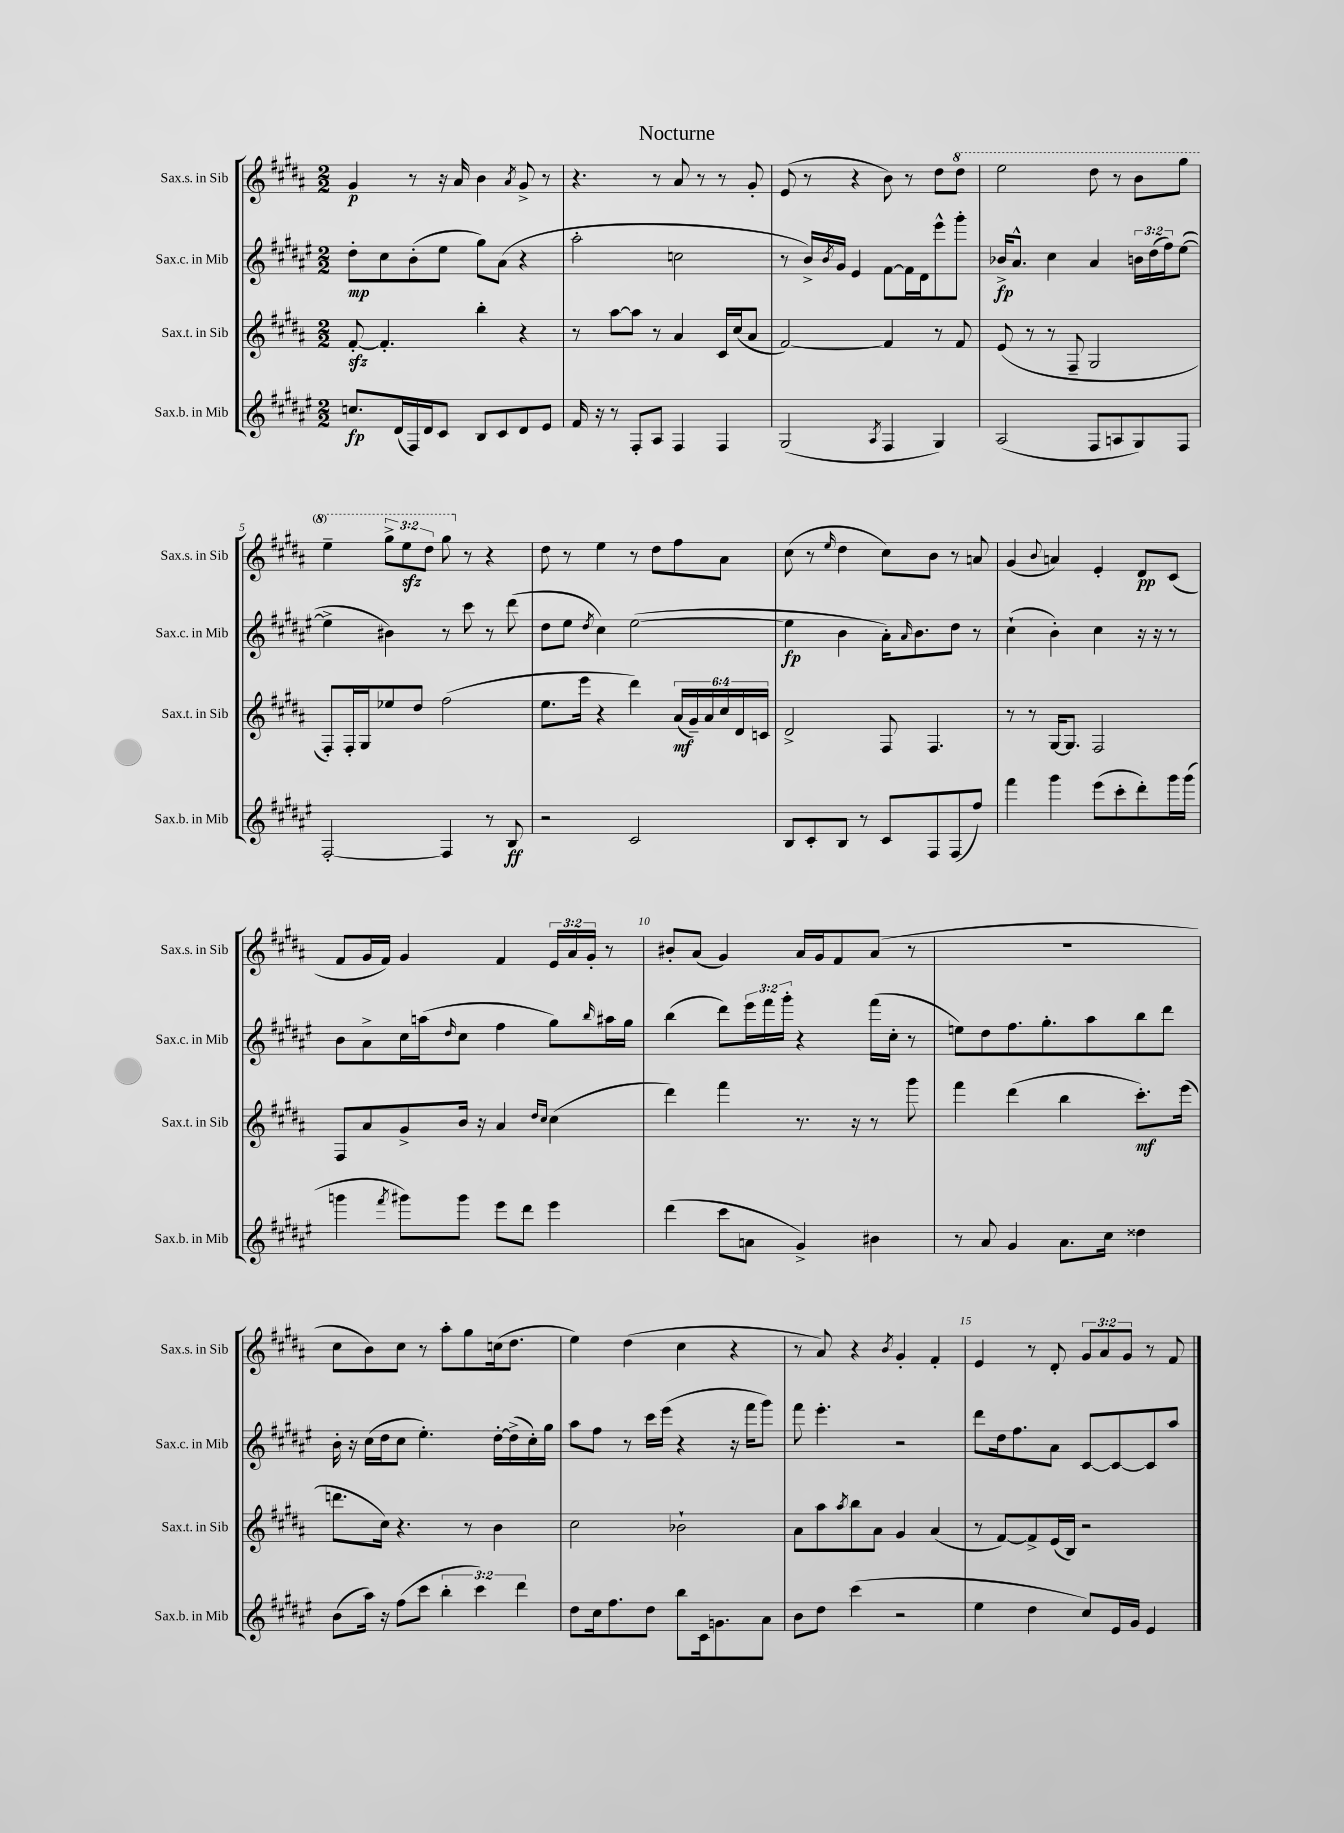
\header { title = "Nocturne" }
<<
\new StaffGroup <<
\new Staff = "s0" \with { instrumentName = "Sax.s. in Sib" shortInstrumentName = "Sax.s. in Sib" } {
    \clef treble \key b \major \numericTimeSignature \time 2/2 \override Staff.TupletNumber.text = #tuplet-number::calc-fraction-text
    gis'4\p r8 r16 ais'16 b'4 \acciaccatura { ais'8 } gis'8-> r8 |
    r4. r8 ais'8 r8 r8 gis'8-. |
    e'8( r8 r4 b'8) r8 dis''8 \ottava #1 dis'''8 |
    e'''2 dis'''8 r8 b''8 gis'''8 |
    e'''4-- \tuplet 3/2 { gis'''8-> e'''8\sfz dis'''8 } gis'''8 \ottava #0 r8 r4 |
    dis''8 r8 e''4 r8 dis''8 fis''8 ais'8 |
    cis''8( r8 \grace { e''16 } dis''4 cis''8) b'8 r8 a'8 |
    gis'4( \appoggiatura { b'8 } a'4) e'4-. dis'8\pp cis'8( |
    fis'8 gis'16 fis'16) gis'4 fis'4 \tuplet 3/2 { e'16 ais'16 gis'16-. } r8 |
    bis'8-. ais'8( gis'4) ais'16 gis'16 fis'8 ais'8( r8 |
    R1 |
    cis''8 b'8) cis''8 r8 ais''8-. gis''8 c''16( dis''8. |
    e''4) dis''4( cis''4 r4 |
    r8 ais'8) r4 \acciaccatura { b'8 } gis'4-. fis'4-. |
    e'4 r8 dis'8-. \tuplet 3/2 { gis'8 ais'8 gis'8 } r8 fis'8 \bar "|." |
}
\new Staff = "s1" \with { instrumentName = "Sax.c. in Mib" shortInstrumentName = "Sax.c. in Mib" } {
    \clef treble \key fis \major \numericTimeSignature \time 2/2 \override Staff.TupletNumber.text = #tuplet-number::calc-fraction-text
    dis''8-.\mp cis''8 b'8-.( eis''8 gis''8) ais'8( r4 |
    ais''2-. c''2 |
    r8 b'16->) \acciaccatura { b'8 } gis'16 eis'4 fis'8~ fis'16 dis'16 eis'''8-^ gis'''8-. |
    bes'16->\fp ais'8.-^ cis''4 ais'4 \tuplet 3/2 { b'16 dis''16( fis''16) } eis''8~( |
    eis''4-> bis'4) r8 cis'''8 r8 dis'''8( |
    dis''8 eis''8 \acciaccatura { dis''8 } cis''4) eis''2~( |
    eis''4\fp b'4 ais'16-.) \grace { ais'16 } b'8. dis''8 r8 |
    cis''4-!( b'4-.) cis''4 r16 r16 r8 |
    b'8 ais'8-> cis''16 a''16( \grace { dis''16 } cis''8 fis''4 gis''8) \grace { b''16 } ais''16 gis''16 |
    b''4( dis'''8) \tuplet 3/2 { eis'''16 fis'''16 gis'''16-. } r4 fis'''16( cis''16-. r8 |
    e''8) dis''8 fis''8. gis''8.-. ais''8 b''8 dis'''8 |
    b'16-. r16 cis''16( dis''16 cis''8 eis''4.-.) dis''16~-. dis''16->( cis''16-.) gis''16 |
    ais''8 fis''8 r8 cis'''16 eis'''16( r4 r16 fis'''16 gis'''8) |
    fis'''8 eis'''4.-. r2 |
    dis'''8 dis''16 fis''8. ais'8 cis'8~ cis'8~ cis'8 ais''8 \bar "|." |
}
\new Staff = "s2" \with { instrumentName = "Sax.t. in Sib" shortInstrumentName = "Sax.t. in Sib" } {
    \clef treble \key b \major \numericTimeSignature \time 2/2 \override Staff.TupletNumber.text = #tuplet-number::calc-fraction-text
    fis'8~-.\sfz fis'4.-. b''4-. r4 |
    r8 ais''8~ ais''8 r8 ais'4 cis'16 cis''16( ais'8 |
    fis'2~) fis'4 r8 fis'8 |
    e'8( r8 r8 fis8-- gis2 |
    fis8-.) fis16-. gis16 ees''8 dis''8 fis''2( |
    e''8. e'''16 r4 dis'''4) \tuplet 6/4 { ais'16\mf( gis'16--) ais'16 cis''16 dis'16 c'16 } |
    dis'2-> fis8 fis4. |
    r8 r8 gis16~ gis8. fis2 |
    fis8 ais'8 gis'8-> b'16 r16 ais'4 \grace { dis''16 cis''16 } cis''4( |
    dis'''4) fis'''4 r8. r16 r8 gis'''8 |
    fis'''4 dis'''4( b''4 cis'''8.-.\mf) e'''16( |
    d'''8. cis''16) r4. r8 b'4 |
    cis''2 bes'2-! |
    ais'8 ais''8 \acciaccatura { ais''8 } b''8 ais'8 gis'4 ais'4( |
    r8 fis'8~) fis'8-> e'16( b16) r2 \bar "|." |
}
\new Staff = "s3" \with { instrumentName = "Sax.b. in Mib" shortInstrumentName = "Sax.b. in Mib" } {
    \clef treble \key fis \major \numericTimeSignature \time 2/2 \override Staff.TupletNumber.text = #tuplet-number::calc-fraction-text
    c''8.\fp dis'16( fis16) dis'16 cis'8 b8 cis'8 dis'8 eis'8 |
    fis'16 r16 r8 fis8-. ais8 fis4 fis4 |
    gis2( \acciaccatura { ais8 } fis4 gis4) |
    ais2( fis8 a8 gis8) fis8 |
    fis2~-. fis4 r8 b8\ff |
    r2 cis'2 |
    b8 cis'8-. b8 r8 cis'8 fis8 fis8( fis''8) |
    fis'''4 gis'''4 eis'''8( cis'''8-. dis'''8-.) gis'''16 gis'''16( |
    g'''4 \acciaccatura { fis'''8 } gis'''8) gis'''8 eis'''8 dis'''8 eis'''4 |
    dis'''4( cis'''8 a'8 gis'4->) bis'4 |
    r8 ais'8 gis'4 ais'8. cis''16 disis''4 |
    b'8( ais''16) r16 fis''8( cis'''8 \tuplet 3/2 { b''4-. cis'''4) dis'''4 } |
    dis''8 cis''16 fis''8. dis''8 b''8 cis'16 g'8. ais'8 |
    b'8 dis''8 cis'''4( r2 |
    eis''4 dis''4 cis''8) eis'16 gis'16 eis'4 \bar "|." |
}
>>
>>
\layout { \context { \Score \override BarNumber.break-visibility = ##(#f #t #t) barNumberVisibility = #(every-nth-bar-number-visible 5) } }
